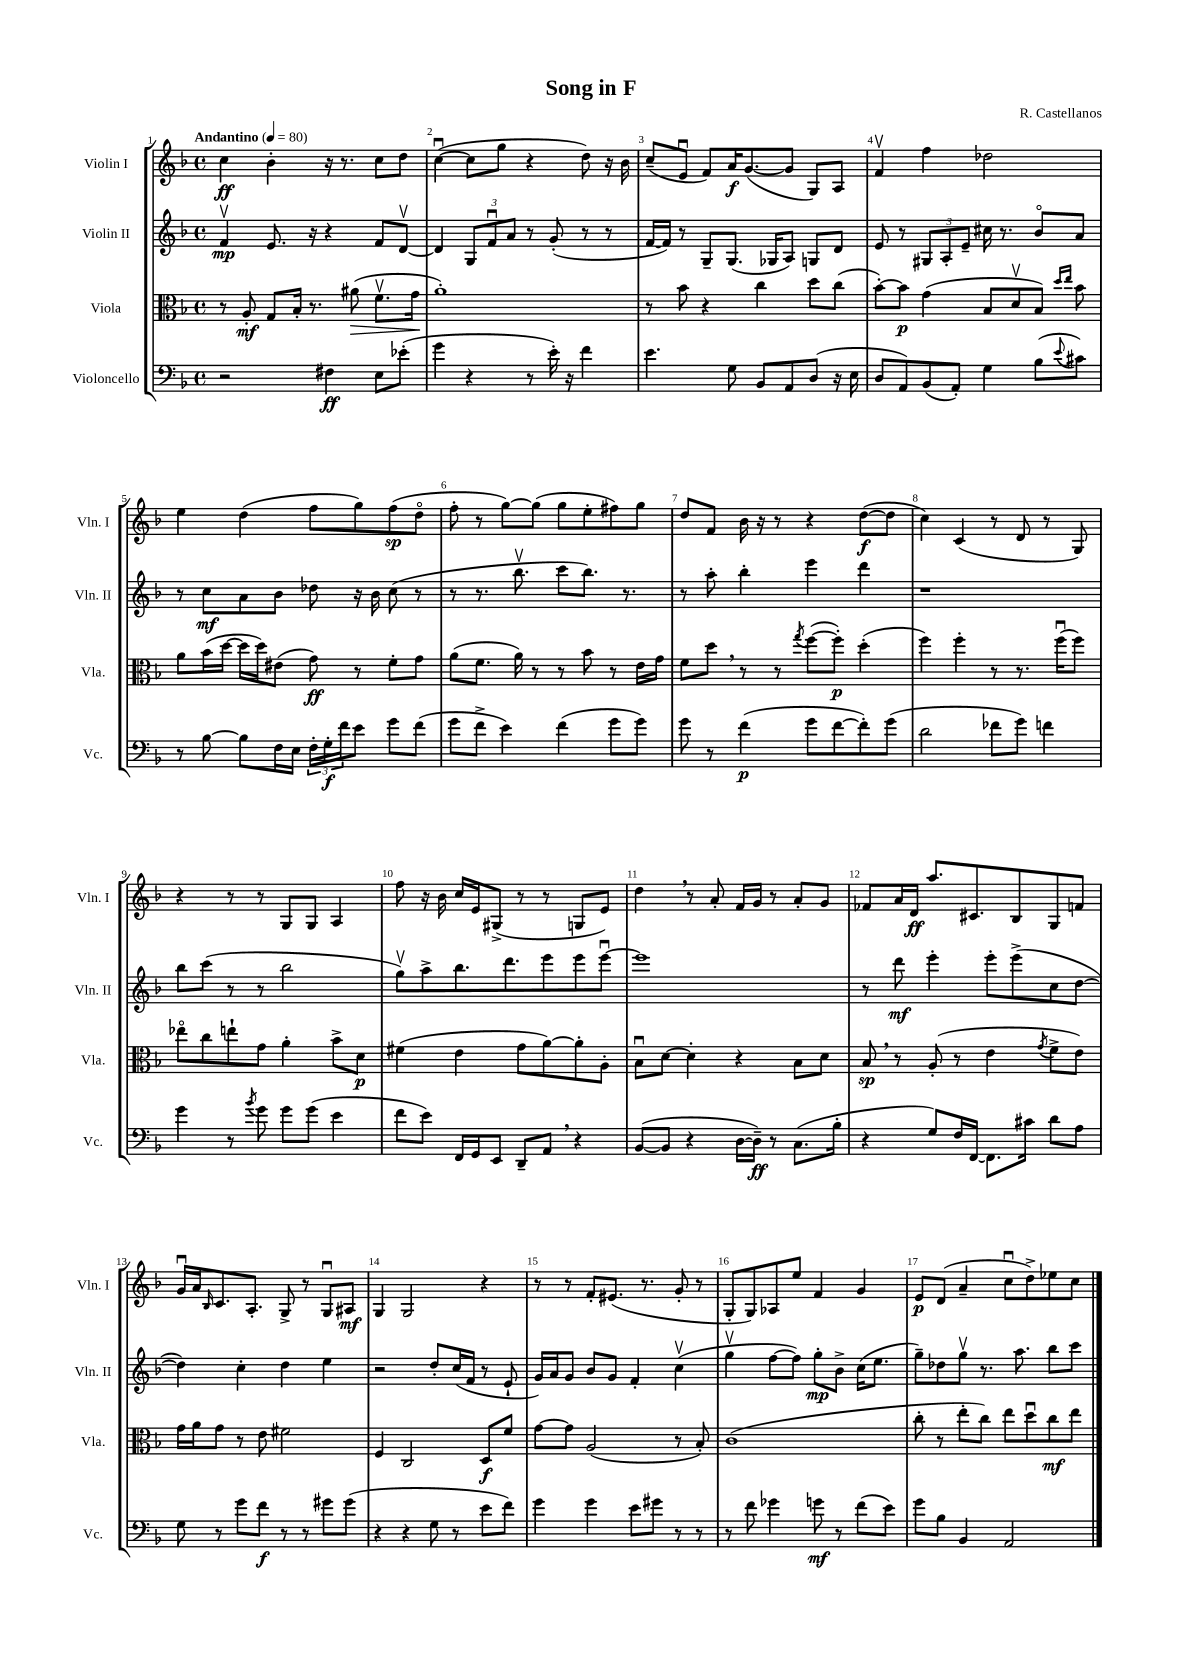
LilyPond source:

\header { title = "Song in F" composer = "R. Castellanos" }
<<
\new StaffGroup <<
\new Staff = "s0" \with { instrumentName = "Violin I" shortInstrumentName = "Vln. I" } {
    \clef treble \key f \major \defaultTimeSignature \time 4/4 \tempo "Andantino" 4 = 80
    c''4\ff bes'4-. r16 r8. c''8 d''8 |
    c''4~\downbow( c''8 g''8 r4 d''8) r16 bes'16 |
    c''8--( e'8\downbow f'8) a'16\f g'8.~( g'8 g8) a8 |
    f'4\upbow f''4 des''2 |
    e''4 d''4( f''8 g''8) f''8\sp( d''8\flageolet |
    f''8-. r8 g''8~) g''8( g''8 e''8-. fis''8) g''8 |
    d''8 f'8 bes'16 r16 r8 r4 d''8~\f( d''8 |
    c''4) c'4( r8 d'8 r8 g8) |
    r4 r8 r8 g8 g8 a4 |
    f''8 r16 bes'16 c''16 e'16 gis8->( r8 r8 g8 e'8) |
    d''4 \breathe r8 a'8-. f'16 g'16 r8 a'8-. g'8 |
    fes'8 a'16 d'16\ff a''8. cis'8. bes8 g8 f'8 |
    g'16\downbow a'16 \grace { bes16 } c'8. a8.-. g8-> r8 g8\downbow ais8\mf |
    g4 g2 r4 |
    r8 r8 f'8-. eis'8.( r8. g'8-. r8 |
    g8-. g8) aes8 e''8 f'4 g'4 |
    e'8\p d'8( a'4-- c''8\downbow d''8->) ees''8 c''8 \bar "|." |
}
\new Staff = "s1" \with { instrumentName = "Violin II" shortInstrumentName = "Vln. II" } {
    \clef treble \key f \major \defaultTimeSignature \time 4/4
    f'4\upbow\mp e'8. r16 r4 f'8 d'8~\upbow |
    d'4 \tuplet 3/2 { g8 f'8\downbow a'8 } r8 g'8-.( r8 r8 |
    f'16~ f'16) r8 g8-- g8.( ges16 a8) g8 d'8 |
    e'8 r8 \tuplet 3/2 { gis8 a8-. e'8-- } cis''16 r8. bes'8\flageolet a'8 |
    r8 c''8\mf a'8 bes'8 des''8 r16 bes'16 c''8( r8 |
    r8 r8. bes''8.\upbow c'''8 bes''8.) r8. |
    r8 a''8-. bes''4-. e'''4 d'''4 |
    r1 |
    bes''8 c'''8( r8 r8 bes''2 |
    g''8\upbow) a''8-> bes''8. d'''8. e'''8 e'''8 e'''8~\downbow |
    e'''1 |
    r8 d'''8\mf e'''4-. e'''8-. e'''8->( c''8 d''8~ |
    d''4) c''4-. d''4 e''4 |
    r2 d''8-. c''16( f'16 r8 e'8-! |
    g'16) a'16 g'8 bes'8 g'8 f'4-. c''4\upbow( |
    g''4\upbow f''8~ f''8) g''8-.\mp bes'8-> c''16( e''8. |
    g''8--) des''8 g''8\upbow r8. a''8. bes''8 c'''8 \bar "|." |
}
\new Staff = "s2" \with { instrumentName = "Viola" shortInstrumentName = "Vla." } {
    \clef alto \key f \major \defaultTimeSignature \time 4/4
    r8 a8-.\mf g8 bes16-. r8. ais'8\>( f'8.\upbow g'16\! |
    a'1-.) |
    r8 bes'8 r4 c''4 d''8 c''8( |
    bes'8~-.) bes'8\p g'4( bes8 d'8\upbow bes8) \grace { d''16 e''16 } bes'8 |
    a'8 bes'16( d''16~ d''16 d''16) eis'8( g'8\ff) r8 f'8-. g'8 |
    a'8( f'8. a'16) r8 r8 bes'8 r8 e'16 g'16 |
    f'8 d''8 \breathe r8 r8 \acciaccatura { g''8 } f''8~( f''8-.\p) d''4-.( |
    f''4) f''4-. r8 r8. f''16\downbow( f''8) |
    ees''8\flageolet c''8 e''8-! g'8 a'4-. bes'8-> d'8\p |
    fis'4( e'4 g'8 a'8~) a'8-. a8-. |
    bes8\downbow d'8~ d'4-. r4 bes8 d'8 |
    bes8\sp \breathe r8 a8-.( r8 e'4 \acciaccatura { g'8 } f'8-> e'8) |
    g'16 a'16 g'8 r8 e'8 fis'2 |
    f4 c2 d8\f f'8 |
    g'8~ g'8 a2( r8 bes8-.) |
    c'1( |
    c''8-. r8 e''8-. c''8) e''8 d''8\downbow c''8\mf e''8 \bar "|." |
}
\new Staff = "s3" \with { instrumentName = "Violoncello" shortInstrumentName = "Vc." } {
    \clef bass \key f \major \defaultTimeSignature \time 4/4
    r2 fis4\ff e8 ees'8-.( |
    g'4 r4 r8 e'16-.) r16 f'4 |
    e'4. g8 bes,8 a,8 d8( r16 e16 |
    d8 a,8) bes,8( a,8-.) g4 bes8( \appoggiatura { e'8 } cis'8) |
    r8 bes8~ bes8 f16 e16 \tuplet 3/2 { f16-. g16-.\f f'16 } e'8 g'8 f'8( |
    g'8 f'8-> e'4) f'4( g'8 g'8) |
    g'8 r8 f'4\p( g'8 f'8~ f'8-.) g'8( |
    d'2 fes'8 g'8) f'4 |
    g'4 r8 \acciaccatura { bes'8 } g'8 g'8 g'8( e'4 |
    f'8 e'8) f,16 g,16 e,8 d,8-- a,8 \breathe r4 |
    bes,8~( bes,8 r4 d16~ d16--\ff) r8 c8.( bes16-. |
    r4 g8) f16 f,16~ f,8. cis'16 d'8 a8 |
    g8 r8 g'8 f'8\f r8 r8 gis'8 gis'8( |
    r4 r4 g8 r8 e'8 f'8) |
    g'4 g'4 e'8 gis'8 r8 r8 |
    r8 f'8 ges'4 g'8\mf r8 f'8( e'8) |
    g'8 bes8 bes,4 a,2 \bar "|." |
}
>>
>>
\layout { \context { \Score \override BarNumber.break-visibility = ##(#f #t #t) barNumberVisibility = #all-bar-numbers-visible } }
